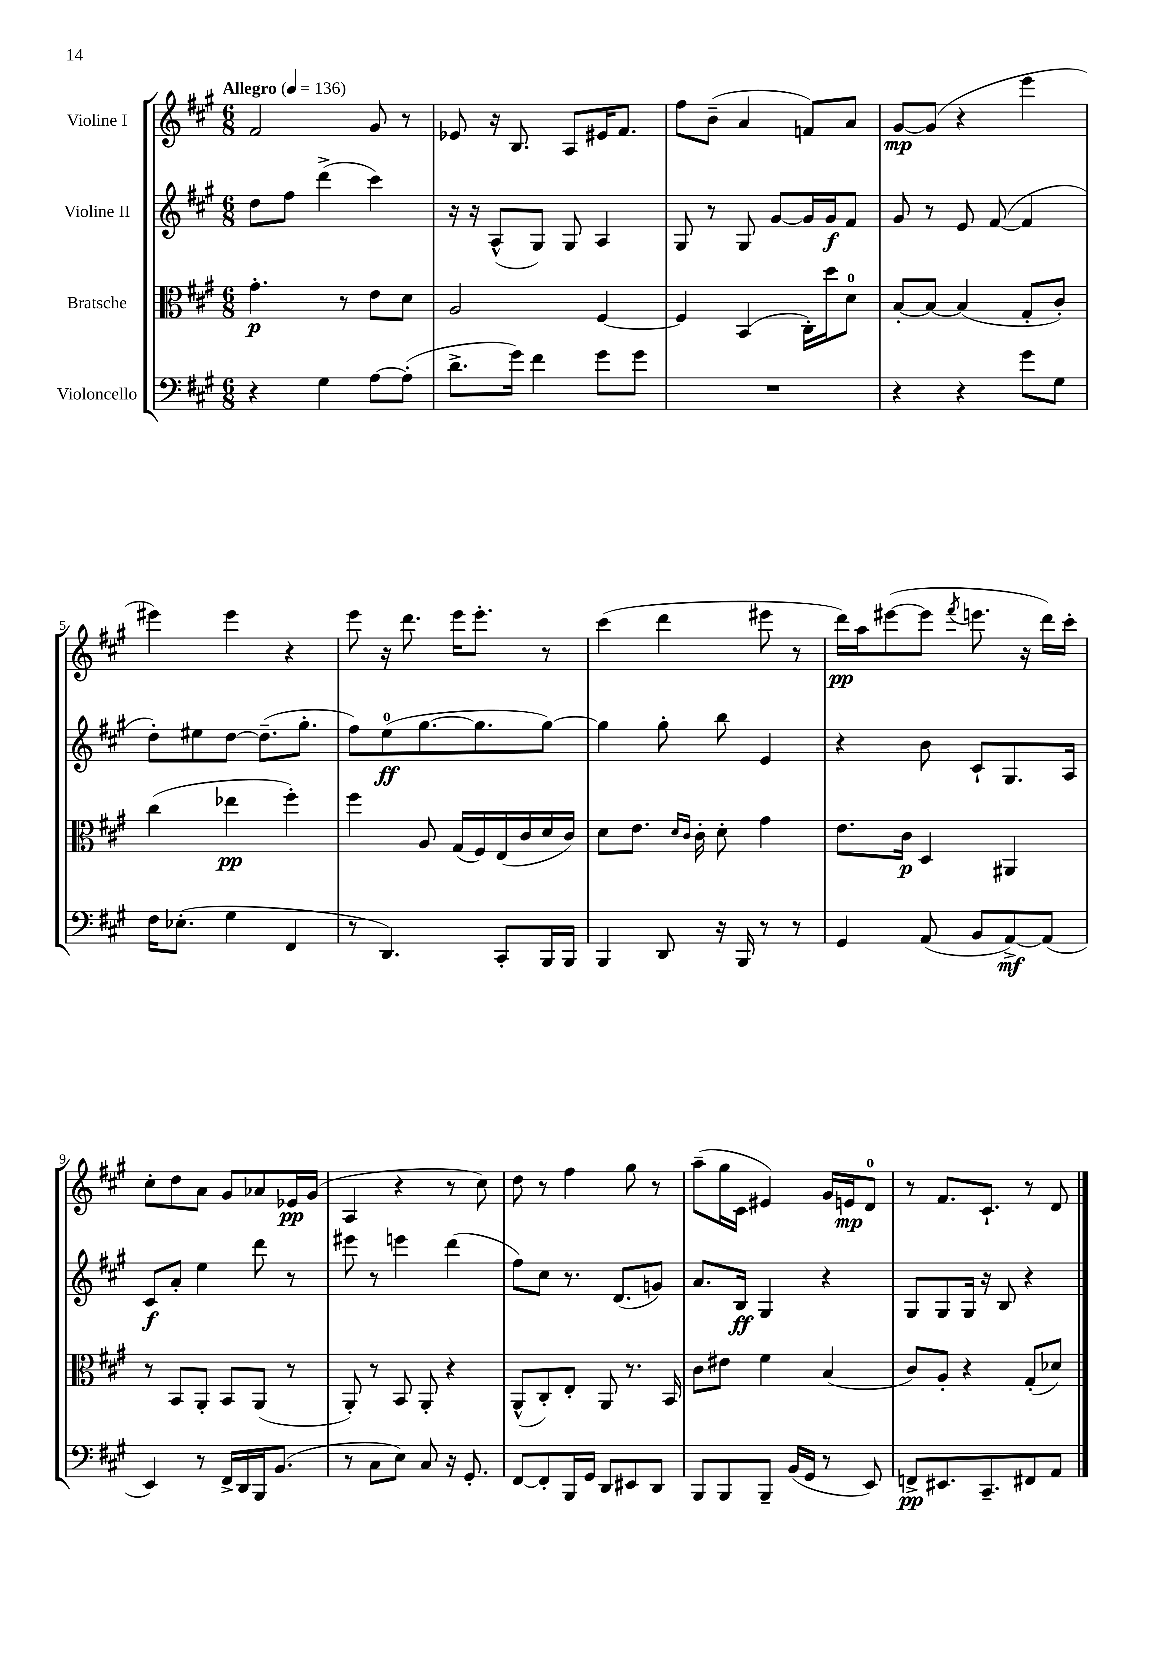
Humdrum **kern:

**kern	**kern	**kern	**kern
*staff4	*staff3	*staff2	*staff1
*clefF4	*clefC3	*clefG2	*clefG2
*k[f#c#g#]	*k[f#c#g#]	*k[f#c#g#]	*k[f#c#g#]
*M6/8	*M6/8	*M6/8	*M6/8
*MM136	*MM136	*MM136	*MM136
4r	4.g#'	8dd	2f#
.	.	8ff#	.
4G#	.	(4ddd^	.
.	8r	.	.
[8A	8e	4ccc#)	8g#
(8A']	8d	.	8r
=	=	=	=
8.d^	2A	16r	8e-
.	.	16r	.
.	.	(8A^^	16r
16g#)	.	.	8.B
4f#	.	8G#)	.
.	.	8G#	8A
8g#	[4F#	4A	16e#
.	.	.	8.f#
8g#	.	.	.
=	=	=	=
2.r	4F#]	8G#	8ff#
.	.	8r	(8b~
.	(4BB	8G#	4a
.	.	[8g#	.
.	16C#')	16g#]	8f)
.	16dd	16g#	.
.	8d	8f#	8a
=	=	=	=
4r	[8B'	8g#	[8g#
.	8B_	8r	(8g#]
4r	(4B]	8e	4r
.	.	([8f#	.
8g#	8G#'	4f#]	4eee
8G#	8c#')	.	.
=	=	=	=
16F#	(4cc#	8dd')	4eee#)
(8.E-'	.	.	.
.	.	8ee#	.
4G#	4ee-	[8dd	4eee#
.	.	(8.dd~]	.
4FF#	4ff#')	.	4r
.	.	8.gg#'	.
=	=	=	=
8r	4ff#	8ff#)	8eee
4.DD)	.	(8ee	16r
.	.	.	8.ddd
.	8A	[8.gg#	.
.	(16G#	.	16eee
.	16F#)	8.gg#]	8.eee'
8CC#'	(16E	.	.
.	16c#	.	.
16BBB	16d	[8gg#)	8r
16BBB	16c#)	.	.
=	=	=	=
4BBB	8d	4gg#]	(4ccc#
.	8.e	.	.
8DD	.	8gg#'	4ddd
.	16qqd	.	.
.	16qqc#	.	.
.	16c#'	.	.
16r	8d'	8bb	.
16BBB	.	.	.
8r	4g#	4e	8eee#
8r	.	.	8r
=	=	=	=
4GG#	8.e	4r	16ddd)
.	.	.	16aa
.	.	.	([8eee#
.	16c#	.	.
(8AA	4D	8b	8eee#]
.	.	.	8qfff#
8BB	.	8c#`	8.eee
[8AA^)	4AA#	8.G#	.
.	.	.	16r
(8AA]	.	.	16ddd)
.	.	16A	16ccc#'
=	=	=	=
4EE)	8r	8c#	8cc#'
.	8BB	8a'	8dd
8r	8AA'	4ee	8a
16FF#^	8BB	.	8g#
16DD	.	.	.
16BBB	(8AA	8ddd	8a-
(8.BB	.	.	.
.	8r	8r	16e-
.	.	.	(16g#
=	=	=	=
8r	8AA')	8eee#	4A
8C#	8r	8r	.
8E)	8BB	4eee	4r
8C#	8AA'	.	.
16r	4r	(4ddd	8r
8.GG#'	.	.	.
.	.	.	8cc#)
=	=	=	=
[8FF#	(8AA^^	8ff#)	8dd
8FF#']	8C#')	8cc#	8r
16BBB	8E'	8.r	4ff#
16GG#	.	.	.
8DD	8AA	.	.
.	.	(8.d	.
8EE#	8.r	.	8gg#
8DD	.	8g)	8r
.	16BB	.	.
=	=	=	=
8BBB	8c#	8.a	(8aa~
8BBB	8e#	.	16gg#
.	.	16B	16c#
8BBB~	4f#	4G#	4e#)
(16BB	.	.	.
16GG#	.	.	.
8r	(4B	4r	16g#
.	.	.	16e
8EE)	.	.	8d
=	=	=	=
8FF^	8c#)	8G#	8r
8.EE#	8A'	8G#	8.f#
.	4r	16G#	.
8.CC#~	.	16r	8.c#`
.	.	8B	.
8FF#	(8G#'	4r	8r
8AA	8d-)	.	8d
==	==	==	==
*-	*-	*-	*-
